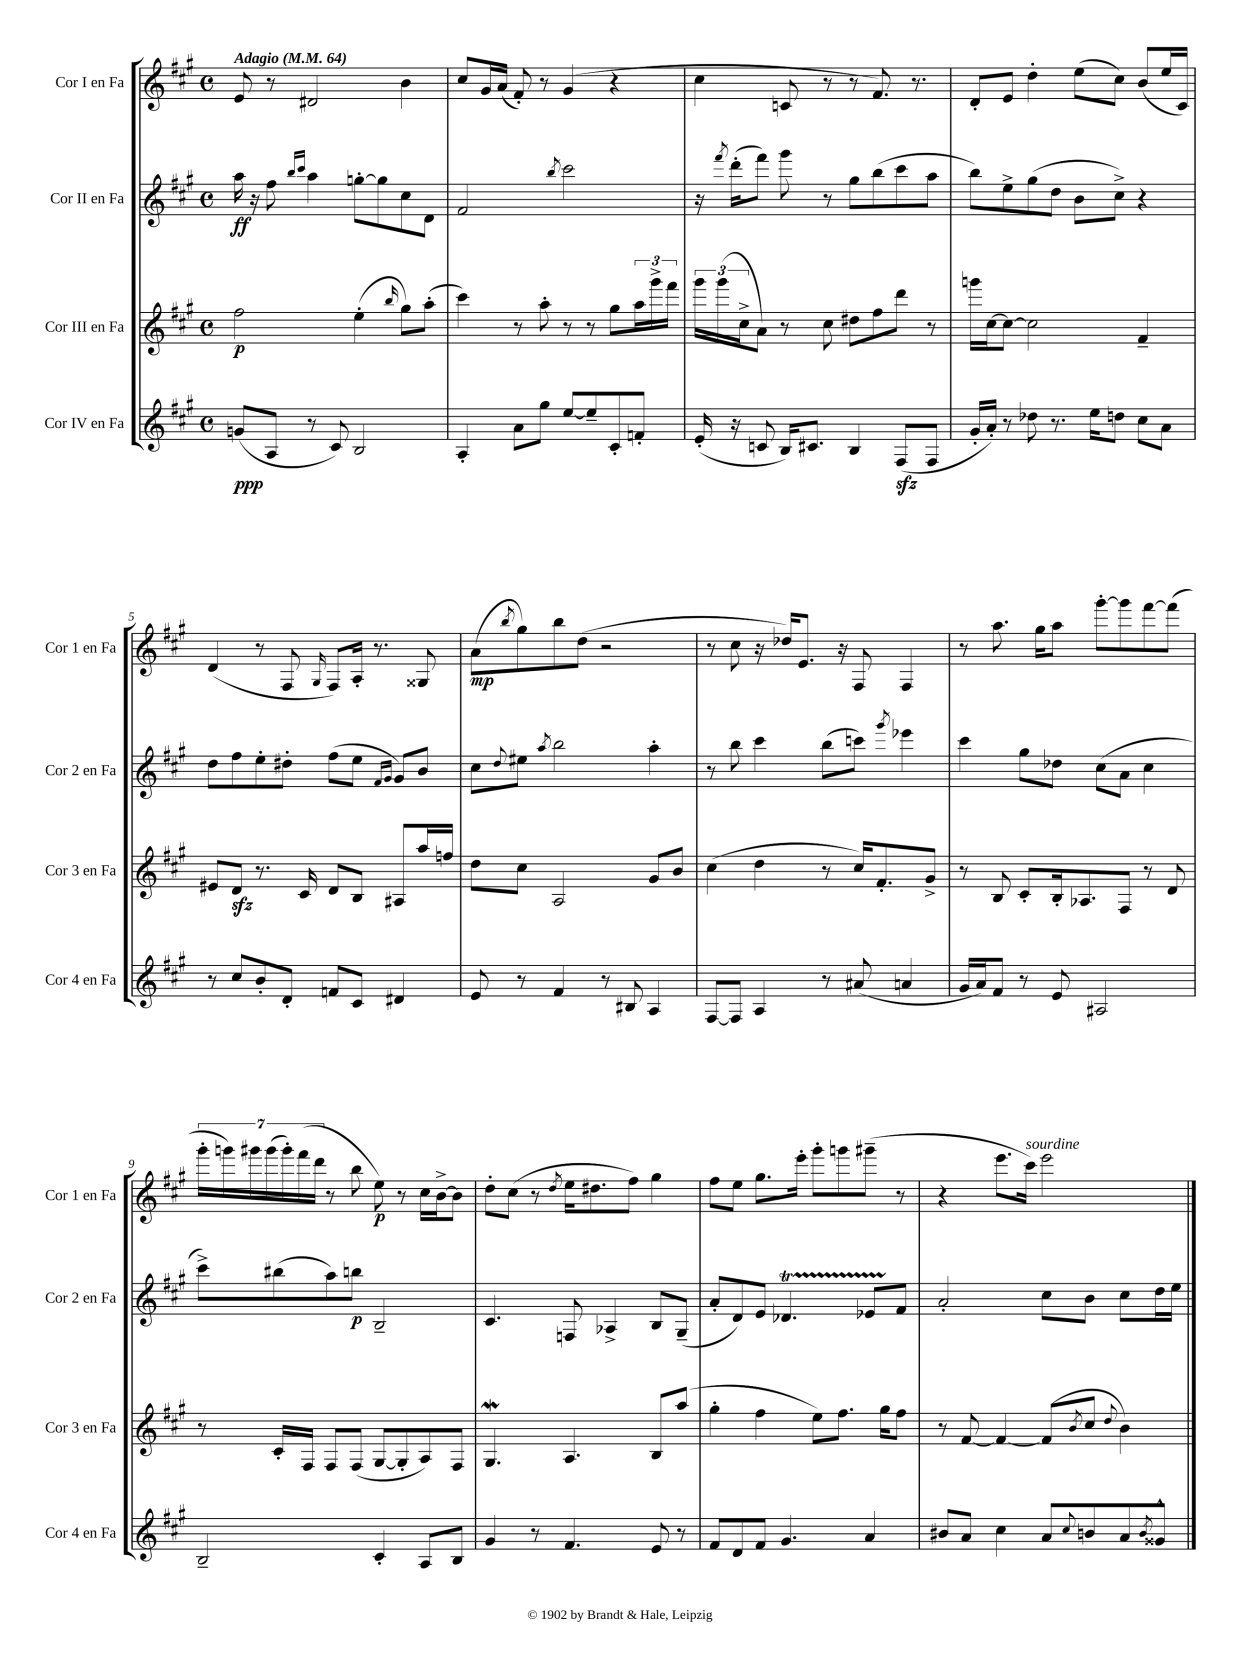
<<
\new StaffGroup <<
\new Staff = "s0" \with { instrumentName = "Cor I en Fa" shortInstrumentName = "Cor 1 en Fa" } {
    \clef treble \key a \major \defaultTimeSignature \time 4/4 \tempo "Adagio" 4 = 64
    e'8 r8 dis'2 b'4 |
    cis''8 gis'16 a'16( fis'8-.) r8 gis'4( r4 |
    cis''4 c'8 r8 r8 fis'8.) r8. |
    d'8-. e'8 d''4-. e''8( cis''8) b'8( e''16 cis'16) |
    d'4( r8 fis8 \grace { gis16 } fis8) a16-. r8. gisis8 |
    a'8\mp( \acciaccatura { b''8 } gis''8) b''8 d''8( r2 |
    r8 cis''8 r16 des''16) e'8. r16 fis8 fis4 |
    r8 a''8. gis''16 a''8 gis'''8~-. gis'''8 fis'''8~ fis'''8( |
    \tuplet 7/4 { gis'''16-. g'''16) gis'''16 gis'''16( gis'''16-.) fis'''16( d'''16 } r8 b''8 e''8\p) r8 cis''16 b'16~-> b'8 |
    d''8-. cis''8( r8 \acciaccatura { d''8 } e''16 dis''8. fis''8) gis''4 |
    fis''8 e''8 gis''8. e'''16-. gis'''8-. g'''8 gis'''8--( r8 |
    r4 e'''8. cis'''16^\markup { \italic "sourdine" }) e'''2 \bar "|." |
}
\new Staff = "s1" \with { instrumentName = "Cor II en Fa" shortInstrumentName = "Cor 2 en Fa" } {
    \clef treble \key a \major \defaultTimeSignature \time 4/4
    a''16\ff r16 fis''8 \grace { b''16 cis'''16 } a''4 g''8~-. g''8 cis''8 d'8 |
    fis'2 \acciaccatura { b''8 } cis'''2 |
    r16 \acciaccatura { fis'''8 } d'''16-.( fis'''8) gis'''8 r8 gis''8 b''8( cis'''8 a''8 |
    b''8) e''8-> gis''8( d''8 b'8 cis''8->) r4 |
    d''8 fis''8 e''8-. dis''8-. fis''8( e''8 \grace { fis'16 gis'16 } gis'8) b'8 |
    cis''8 \appoggiatura { d''8 } eis''8 \acciaccatura { a''8 } b''2 a''4-. |
    r8 b''8 cis'''4 b''8( c'''8) \acciaccatura { gis'''8 } ees'''4 |
    cis'''4 gis''8 des''8 cis''8( a'8 cis''4 |
    cis'''8->) bis''8( a''8) b''8\p b2-- |
    cis'4. f8 aes4-> b8 gis8--( |
    a'8-. d'8) e'8 des'4.\startTrillSpan ees'8 fis'8\stopTrillSpan |
    a'2-. cis''8 b'8 cis''8 d''16 e''16 \bar "|." |
}
\new Staff = "s2" \with { instrumentName = "Cor III en Fa" shortInstrumentName = "Cor 3 en Fa" } {
    \clef treble \key a \major \defaultTimeSignature \time 4/4
    fis''2\p e''4-.( \grace { b''16 } gis''8) a''8-.( |
    cis'''4) r8 a''8-. r8 r8 gis''8 \tuplet 3/2 { a''16 gis'''16-> fis'''16 } |
    \tuplet 3/2 { gis'''16 gis'''16( cis''16-> } a'8) r8 cis''8 dis''8 fis''8 d'''8 r8 |
    g'''16 cis''16~ cis''8~ cis''2 fis'4-- |
    eis'8 d'8\sfz r8. cis'16 d'8 b8 ais8 a''16 f''16 |
    d''8 cis''8 a2 gis'8 b'8 |
    cis''4( d''4 r8 cis''16) fis'8.-. gis'8-> |
    r8 b8 cis'8-. b16-. aes8. fis8 r8 d'8 |
    r8 cis'16-. fis16 fis8 fis8( gis8~ gis8-. a8) fis8 |
    gis4.\mordent a4. b8 a''8( |
    gis''4-. fis''4 e''8) fis''8. gis''16 fis''8 |
    r8 fis'8~ fis'4~ fis'8( \acciaccatura { b'8 } cis''8 \appoggiatura { d''8 } b'4) \bar "|." |
}
\new Staff = "s3" \with { instrumentName = "Cor IV en Fa" shortInstrumentName = "Cor 4 en Fa" } {
    \clef treble \key a \major \defaultTimeSignature \time 4/4
    g'8\ppp( a8 r8 cis'8) b2 |
    a4-. a'8 gis''8 e''8~ e''8-- cis'8-. f'8-. |
    e'16-.( r16 c'8 b16) cis'8. b4 fis8\sfz( fis8 |
    gis'16-. a'16-.) r8 des''8 r8. e''16 d''8 cis''8 a'8 |
    r8 cis''8 b'8-. d'8-. f'8 cis'8 dis'4 |
    e'8 r8 fis'4 r8 bis8 a4 |
    fis8~ fis8 a4 r8 ais'8( a'4 |
    gis'16 a'16) fis'8 r8 e'8 ais2 |
    b2-- cis'4-. a8 b8 |
    gis'4 r8 fis'4. e'8 r8 |
    fis'8 d'8 fis'8 gis'4. a'4 |
    bis'8 a'8 cis''4 a'8 \appoggiatura { cis''8 } b'8 a'8 \acciaccatura { b'8 } gisis'8-^ \bar "|." |
}
>>
>>
